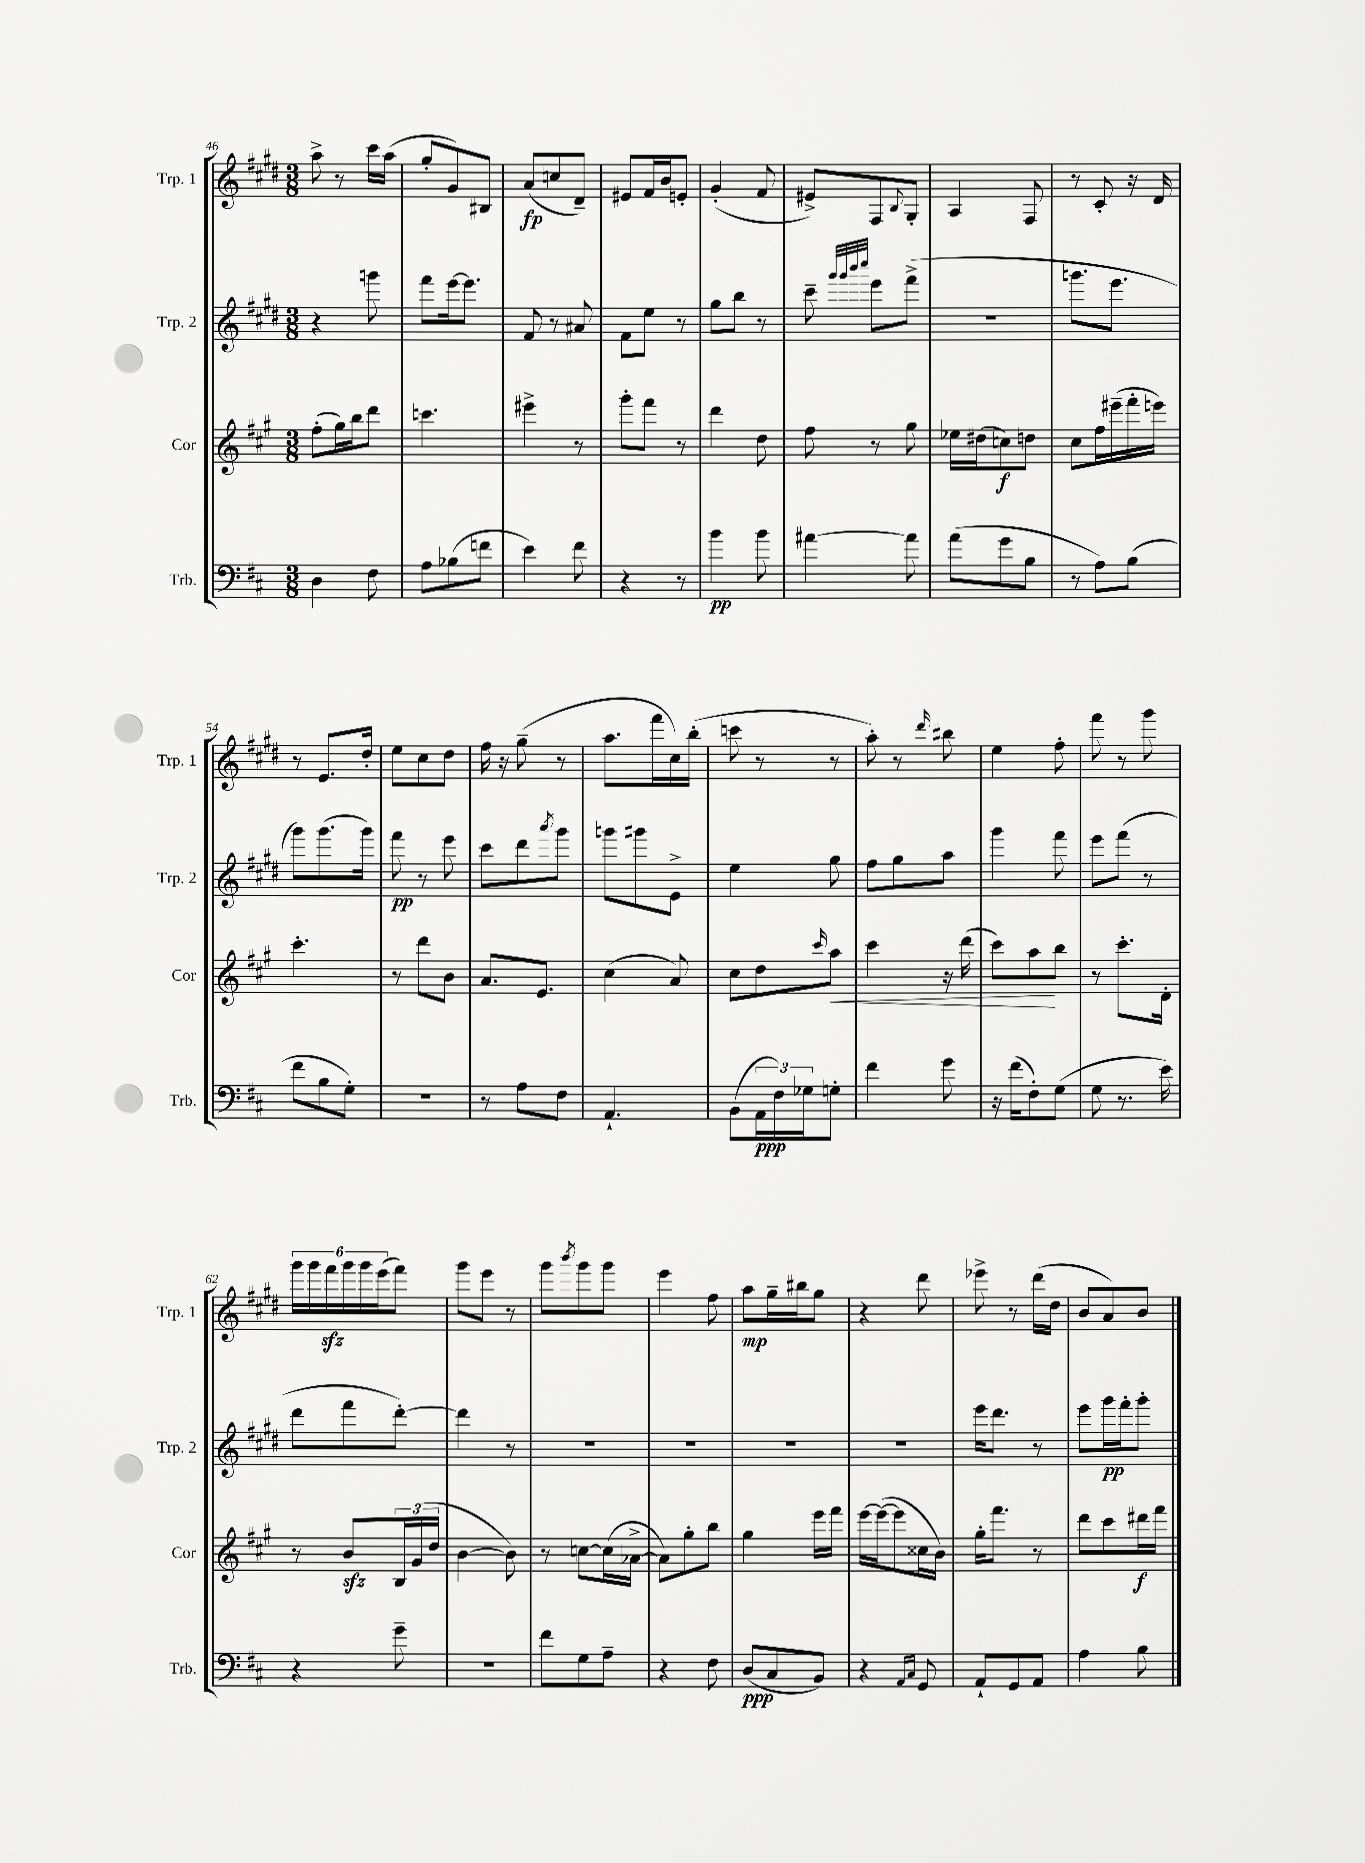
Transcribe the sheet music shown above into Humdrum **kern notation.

**kern	**kern	**kern	**kern
*staff4	*staff3	*staff2	*staff1
*clefF4	*clefG2	*clefG2	*clefG2
*k[f#c#]	*k[f#c#g#]	*k[f#c#g#d#]	*k[f#c#g#d#]
*M3/8	*M3/8	*M3/8	*M3/8
4D	(8ff#'	4r	8aa^
.	16gg#)	.	8r
.	16bb	.	.
8F#	8ddd	8ggg	16ccc#
.	.	.	(16aa
=	=	=	=
8A	4.ccc	8fff#	8gg#'
(8B-	.	[16eee	8g#)
.	.	8.eee]	.
8f	.	.	8B#
=	=	=	=
4e)	4eee#^	8f#	(8a
.	.	8r	8cc
8f#	8r	8a#	8d#~)
=	=	=	=
4r	8ggg#'	8f#	8e#
.	8fff#	8ee	16f#
.	.	.	16b
8r	8r	8r	8e'
=	=	=	=
4b	4ddd	8gg#	(4g#'
.	.	8bb	.
8b	8dd	8r	8f#
=	=	=	=
[4a#	8ff#	8ccc#~	8e#^)
.	.	32qqggg#	.
.	.	32qqggg#	.
.	.	32qqbbb	.
.	.	32qqcccc#	.
.	8r	8eee	8F#
.	.	.	8qqB
8a#]	8gg#	(8fff#^	8G#'
=	=	=	=
(8a	16ee-	4.r	4A
.	(16dd#	.	.
8g	8cc)	.	.
8B	8dd	.	8F#
=	=	=	=
8r	8cc#	8.ggg	8r
8A)	16ff#	.	8c#'
.	(16eee#~	8.eee	.
(8B	16fff#'	.	16r
.	16eee)	.	16d#
=	=	=	=
8f#	4.ccc#'	8ggg#)	8r
8B	.	(8.ggg#	8.e
8G')	.	.	.
.	.	16ggg#)	16dd#'
=	=	=	=
4.r	8r	8fff#	8ee
.	8ddd	8r	8cc#
.	8b	8eee	8dd#
=	=	=	=
8r	8.a	8ccc#	16ff#
.	.	.	16r
8A	.	8ddd#	(8gg#~
.	8.e	.	.
.	.	8qaaa	.
8F#	.	8ggg#	8r
=	=	=	=
4.AA`	(4cc#	8ggg	8.aa
.	.	8ggg#	.
.	.	.	16fff#
.	8a)	8e^	16cc#)
.	.	.	(16bb'
=	=	=	=
(8BB	8cc#	4ee	8ccc
24AA	8dd	.	8r
24F#)	.	.	.
24G-	.	.	.
.	16qqccc#	.	.
8G'	8aa	8gg#	8r
=	=	=	=
4f#	4ccc#	8ff#	8aa')
.	.	8gg#	8r
.	.	.	16qqddd#
8g	16r	8aa	8bb#
.	(16ddd	.	.
=	=	=	=
16r	8ccc#)	4ggg#	4ee
(16f#	.	.	.
8F#')	8aa	.	.
(8G	8bb	8fff#	8ff#'
=	=	=	=
8G	8r	8eee	8fff#
8.r	8.ccc#'	(8fff#	8r
.	.	8r	8ggg#
16e)	16d'	.	.
=	=	=	=
4r	8r	8ddd#	24ggg#
.	.	.	24ggg#
.	.	.	24fff#
.	8b	8fff#	24ggg#
.	.	.	24ggg#
.	.	.	(24eee
8g~	24B	[8ddd#')	8fff#)
.	(24g#	.	.
.	24dd	.	.
=	=	=	=
4.r	[4b	4ddd#]	8ggg#
.	.	.	8eee
.	8b])	8r	8r
=	=	=	=
8f#	8r	4.r	8ggg#
.	.	.	8qbbb
8G	[8cc	.	8ggg#
8A~	(16cc]	.	8ggg#
.	[16a-^	.	.
=	=	=	=
4r	8a-])	4.r	4eee
.	8gg#'	.	.
8F#	8bb	.	8ff#
=	=	=	=
(8D	4gg#	4.r	8aa
8C#	.	.	16gg#~
.	.	.	16bb#
8BB)	16eee	.	8gg#
.	16fff#	.	.
=	=	=	=
4r	[16eee	4.r	4r
.	(16eee_	.	.
.	8eee]	.	.
16qqAA	.	.	.
16qqC#	.	.	.
8GG	16cc##	.	8ddd#
.	16b)	.	.
=	=	=	=
8AA`	16gg#'	16eee	8eee-^
.	8.fff#	8.ddd#	.
8GG	.	.	8r
8AA	8r	8r	(16ddd#
.	.	.	16dd#
=	=	=	=
4A	8ddd	8eee	8b
.	8ccc#	16ggg#	8a)
.	.	16fff#'	.
8B	16ddd#	8ggg#'	8b
.	16fff#	.	.
==	==	==	==
*-	*-	*-	*-
